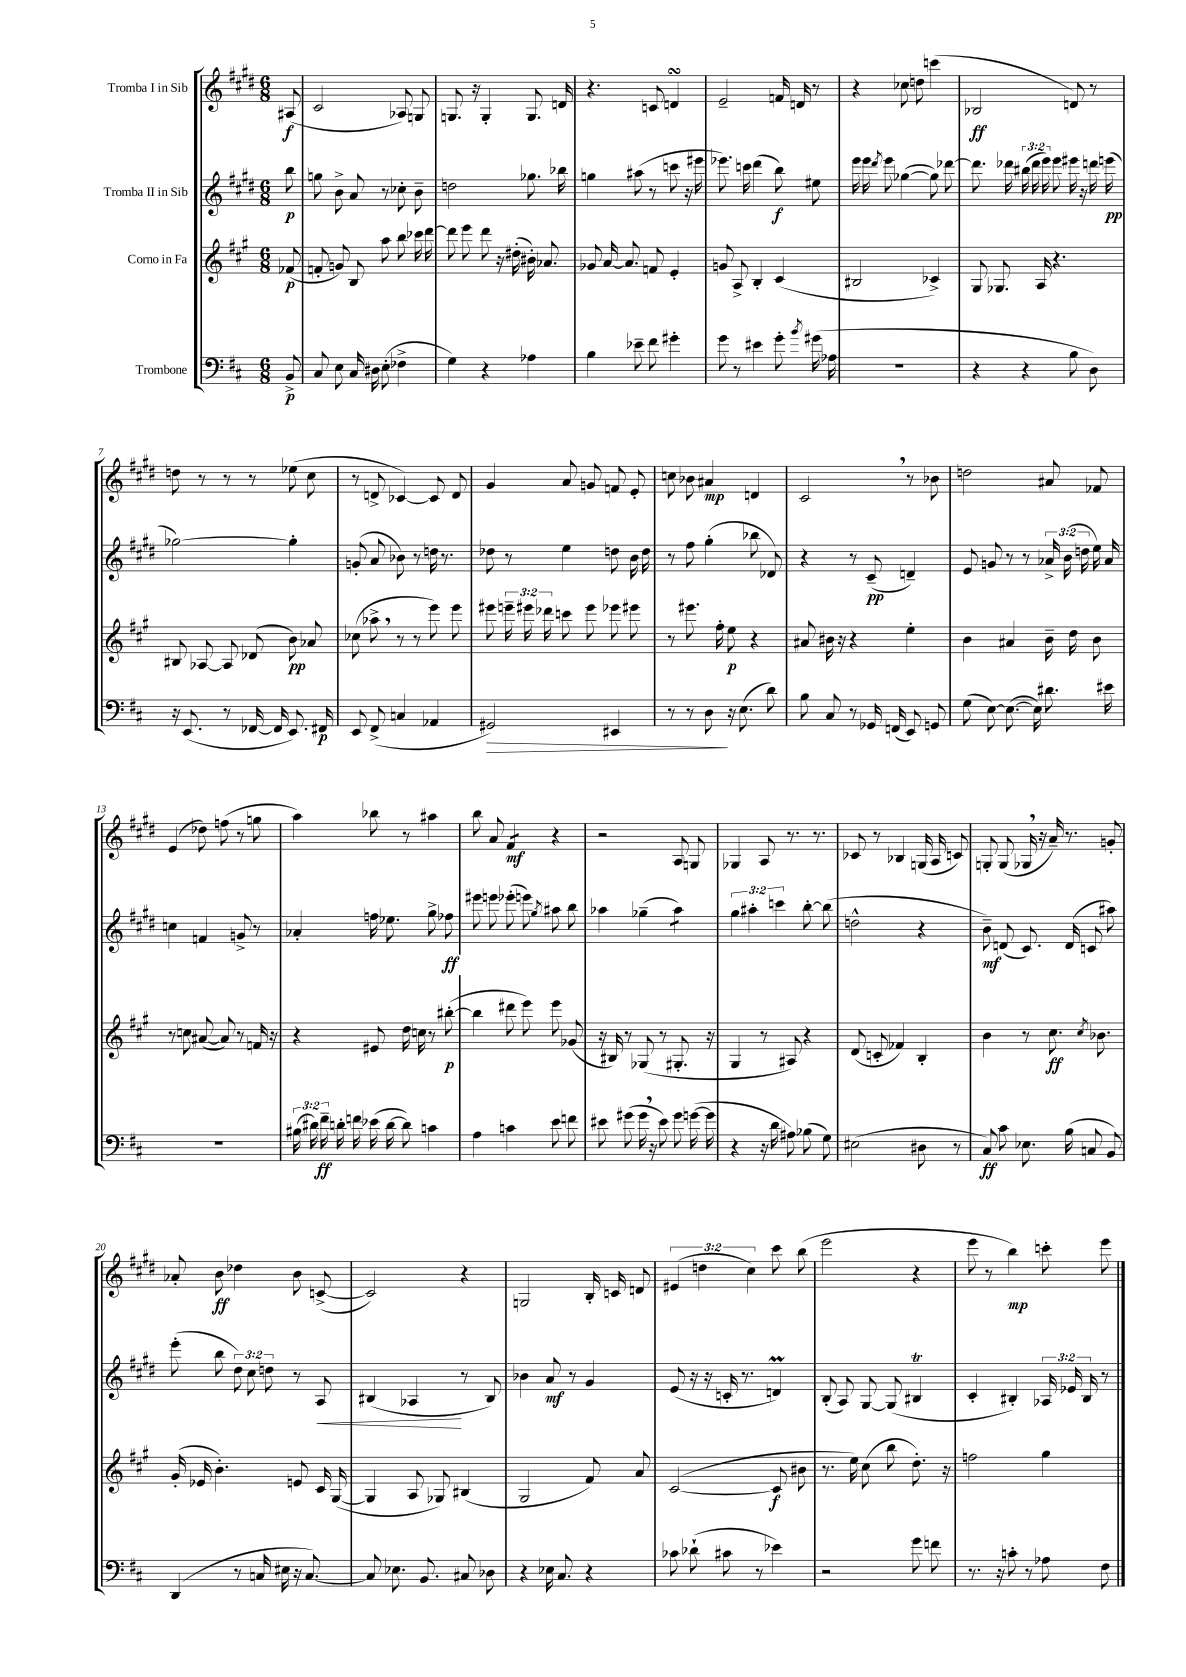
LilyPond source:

<<
\new StaffGroup <<
\new Staff = "s0" \with { instrumentName = "Tromba I in Sib" } {
    \clef treble \key e \major \numericTimeSignature \time 6/8 \override Staff.TupletNumber.text = #tuplet-number::calc-fraction-text \partial 8
    \autoBeamOff ais8\f( |
    cis'2 aes8) g8 |
    g8. r16 g4-. g8. d'16 |
    r4. c'8 d'4\turn |
    e'2-- f'16 d'16 r8 |
    r4 ces''8 d''8 c'''4( |
    bes2\ff d'8) r8 |
    d''8 r8 r8 r8 ees''8( cis''8 |
    r8 d'8-> ces'4~) ces'8 d'8 |
    gis'4 a'8 g'8 f'8 e'8-. |
    c''8 bes'8 ais'4\mp d'4 |
    cis'2 \breathe r8 bes'8 |
    d''2 ais'8 fes'8 |
    e'4( des''8) f''8( r8 g''8 |
    a''4) bes''8 r8 ais''4 |
    b''8 a'8 fis'4:8\mf r4 |
    r2 a8 g8 |
    ges4 a8 r8. r8. |
    ces'8 r8 bes4 g16( a16 c'8) |
    g8-. g8( ges16 \breathe r16 a'16--) r8. g'8-. |
    aes'8-. b'8\ff des''4 b'8 c'8~->( |
    c'2) r4 |
    g2 b16-. c'16 d'8 |
    \tuplet 3/2 { eis'4( d''4 cis''4) } cis'''8 b''8( |
    e'''2 r4 |
    e'''8 r8 b''4\mp) c'''8-. e'''8 \bar "|." |
}
\new Staff = "s1" \with { instrumentName = "Tromba II in Sib" } {
    \clef treble \key e \major \numericTimeSignature \time 6/8 \override Staff.TupletNumber.text = #tuplet-number::calc-fraction-text \partial 8
    \autoBeamOff b''8\p |
    g''8 b'8-> a'8 r8 ces''8-. b'8-- |
    d''2 ges''8. bes''16 |
    g''4 ais''8( r8 c'''8 r16 eis'''16 |
    ees'''8.) c'''16 dis'''4( b''8\f) eis''8 |
    e'''16 e'''16 \acciaccatura { dis'''8 } e'''8 ges''4~( ges''8) des'''8~ |
    des'''8. des'''16 \tuplet 3/2 { bis''16( des'''16 e'''16) } e'''8 eis'''16 r16 d'''16 e'''16\pp( |
    ges''2~) ges''4-. |
    g'8-.( a'8 bes'8) r8 d''16 r8. |
    des''8 r8 e''4 d''8 b'16 d''16 |
    r8 fis''8 gis''4-.( bes''8 des'8) |
    r4 r8 cis'8--\pp( d'4--) |
    e'8 g'8 r8 r8 \tuplet 3/2 { aes'16-> b'16( d''16 } e''16) aes'16 |
    c''4 f'4 g'8-> r8 |
    aes'4-. f''16 ees''8. gis''8-> fes''8\ff |
    eis'''8 e'''8 ees'''8-.( e'''8) \acciaccatura { gis''8 } ais''8 b''8 |
    aes''4 ges''4--( aes''4:8) |
    \tuplet 3/2 { gis''4 ais''4-. c'''4 } b''8~-. b''8( |
    d''2-^ r4 |
    b'8--\mf) d'8( cis'8.) d'16( c'8 ais''8) |
    e'''8-.( b''8 \tuplet 3/2 { dis''8) cis''8 d''8 } r8 a8\< |
    bis4( aes4\! r8 bis8) |
    bes'4 a'8\mf r8 gis'4 |
    e'8( r16 r16 c'16-. r8. d'4\prall) |
    b8-.( a8) gis8~ gis8( bis4\trill |
    cis'4-. bis4-.) \tuplet 3/2 { aes16 ees'16 bis16 } r8 \bar "|." |
}
\new Staff = "s2" \with { instrumentName = "Corno in Fa" } {
    \clef treble \key a \major \numericTimeSignature \time 6/8 \override Staff.TupletNumber.text = #tuplet-number::calc-fraction-text \partial 8
    \autoBeamOff fes'8\p( |
    f'8-. g'8) b8 a''8 b''8 ces'''16 d'''16~ |
    d'''8 e'''8 d'''8 r16 dis''16-.( bis'16-.) aes'8. |
    ges'8 a'16~ a'8. f'8 e'4-. |
    g'8 a8-> b4-. cis'4( |
    bis2 ces'4->) |
    gis8 ges8. a16 r4. |
    bis8 aes8~ aes8 des'8( b'8\pp) aes'8 |
    ces''8( aes''8-> \breathe r8 r8 e'''8) e'''8 |
    eis'''8 \tuplet 3/2 { e'''16-- eis'''16 des'''16 } c'''8 eis'''8 ees'''8 eis'''8 |
    r8 eis'''8. fis''16-. e''8\p r4 |
    ais'8 bis'16 r16 r4 e''4-. |
    b'4 ais'4 b'16-- d''16 b'8 |
    r8 c''8 ais'8~( ais'8) r8 f'16 r16 |
    r4 eis'8 d''16 c''16 r8 bis''8~-.\p( |
    bis''4 dis'''8 e'''8) e'''8 ges'8( |
    r16 bis16) r8 ges8( r8 gis8.-. r16 |
    gis4 r8 ais8) r4 |
    d'8( c'8-. fes'4) b4-. |
    b'4 r8 cis''8.\ff \acciaccatura { cis''8 } bes'8. |
    gis'16-.( ees'16 b'4.-.) e'8 cis'16 gis16~( |
    gis4 a8 ges8) bis4( |
    gis2 fis'8) a'8 |
    cis'2~( cis'8\f bis'8 |
    r8. e''16) cis''8( b''8 d''8.-.) r16 |
    f''2 gis''4 \bar "|." |
}
\new Staff = "s3" \with { instrumentName = "Trombone" } {
    \clef bass \key d \major \numericTimeSignature \time 6/8 \override Staff.TupletNumber.text = #tuplet-number::calc-fraction-text \partial 8
    \autoBeamOff b,8->\p |
    cis8 e8 cis16 dis16 e8-.( fes4-> |
    g4) r4 aes4 |
    b4 ees'8-- fis'8 gis'4-. |
    g'8 r8 eis'4 g'8-. \acciaccatura { b'8 } gis'16( aes16 |
    R2. |
    r4 r4 b8 d8) |
    r16 e,8.( r8 fes,16~ fes,16 e,8.) fis,16\p |
    e,8 fis,8->( c4 aes,4 |
    gis,2\>) eis,4 |
    r8 r8 d8\! r16 e8.( d'8) |
    b8 cis8 r8 ges,16 f,16( e,8) g,8 |
    g8( e8~) e8.~( e16) dis'8. eis'16 |
    R2. |
    \tuplet 3/2 { bis16( dis'16) fis'16--\ff } d'16-. f'16 ees'16( d'16~ d'8) c'4 |
    a4 c'4 e'8 f'8 |
    eis'8 gis'8( gis'16 \breathe r16 eis'8) gis'8 g'16~( g'16 |
    r4 r16 d'16 ais8) bes8( g8) |
    eis2( dis8 r8 |
    cis8\ff) cis'8 ees8. b16( c8 b,8) |
    d,4( r8 c16 eis16 r16 c8.~) |
    c8 ees8. b,8. cis8 des8 |
    r4 ees16 cis8. r4 |
    ces'8 des'8-!( cis'8 r8 ees'4) |
    r2 g'8 f'8 |
    r8. r16 c'8-. r8 aes8 fis8 \bar "|." |
}
>>
>>
